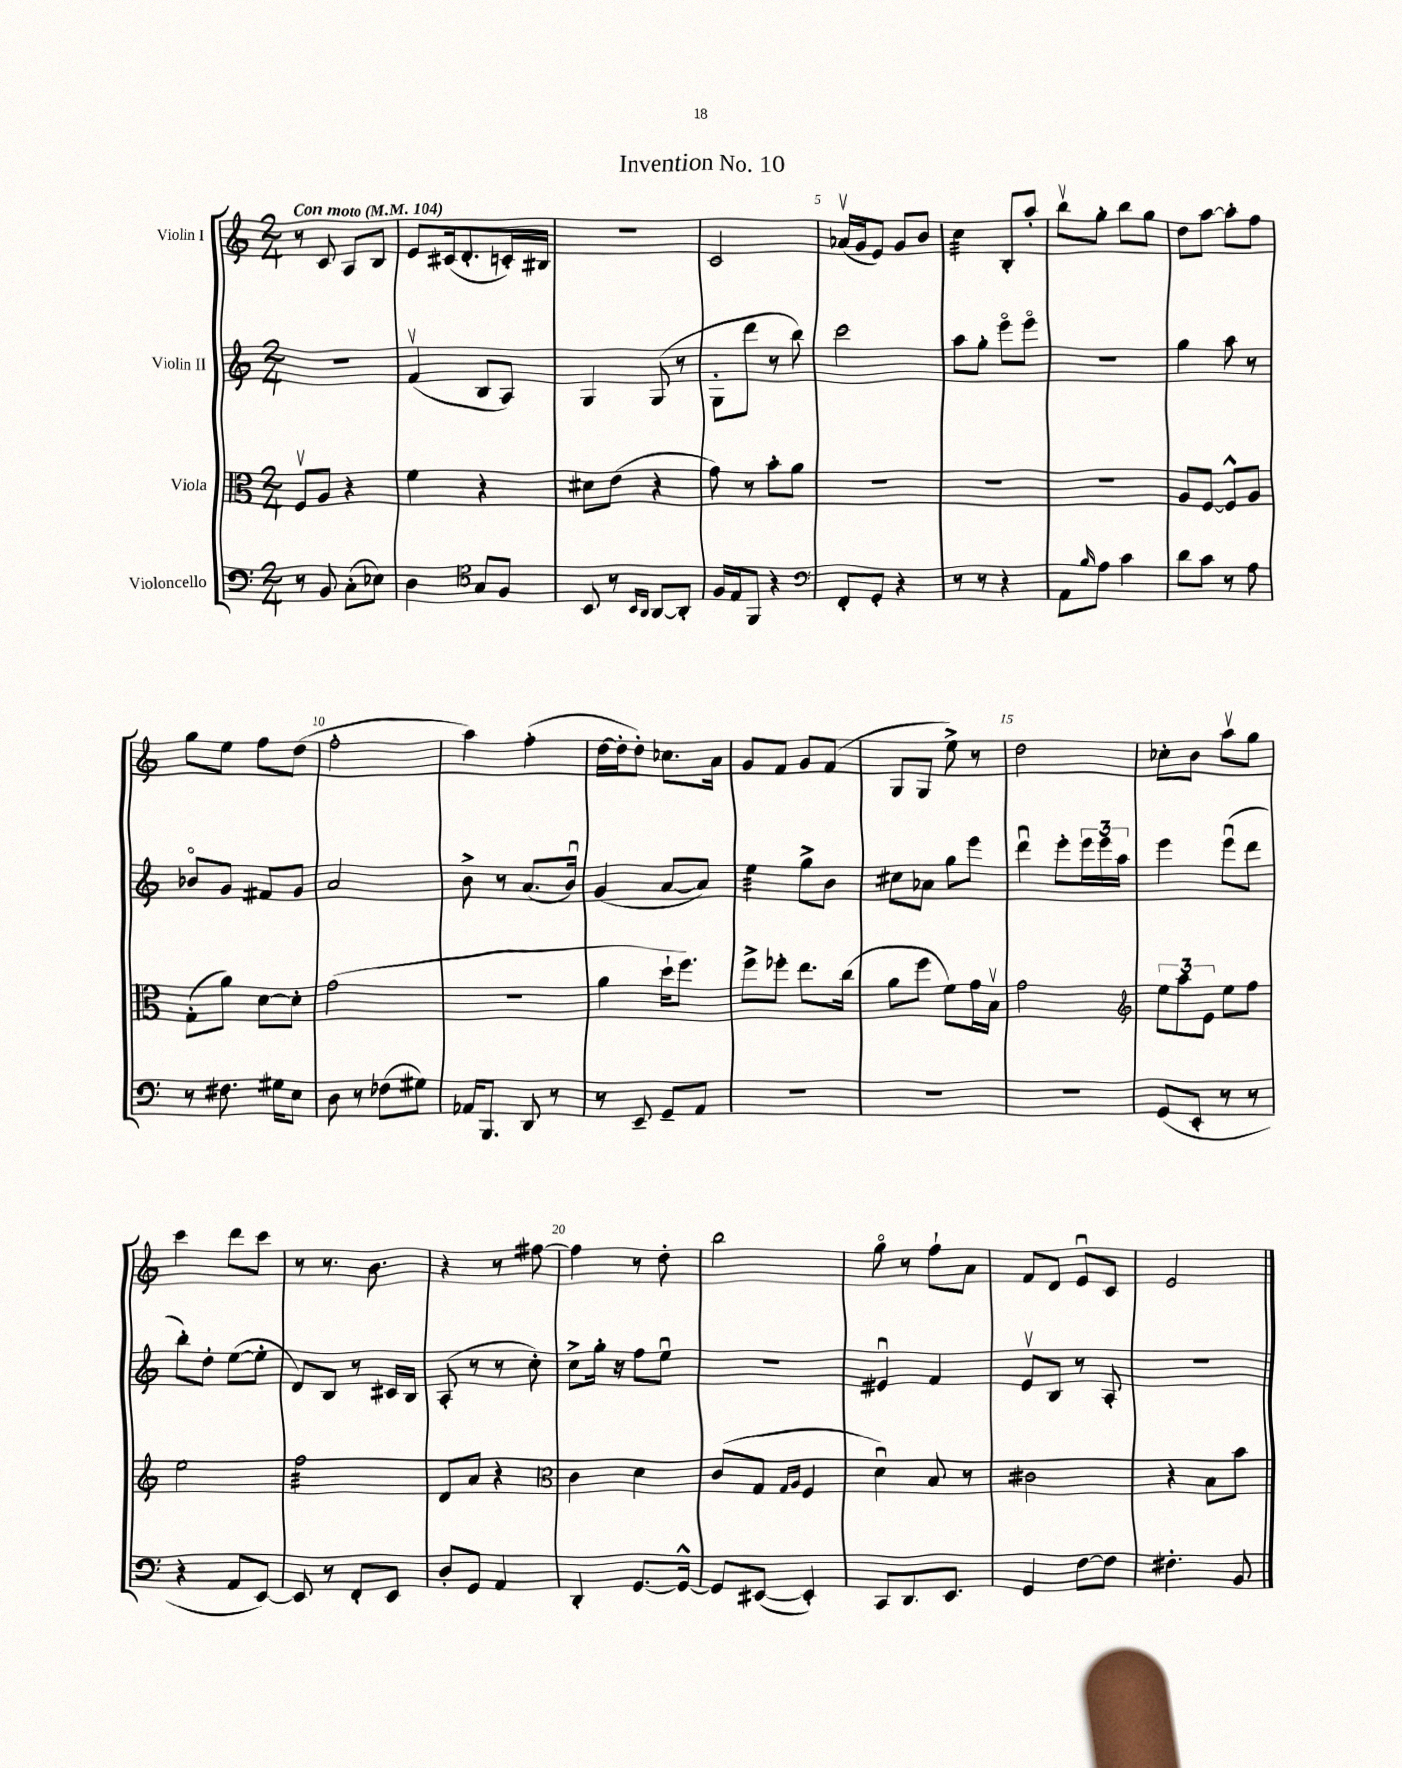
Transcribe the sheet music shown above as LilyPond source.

\header { title = "Invention No. 10" }
<<
\new StaffGroup <<
\new Staff = "s0" \with { instrumentName = "Violin I" } {
    \clef treble \key c \major \numericTimeSignature \time 2/4 \tempo "Con moto" 4 = 104
    r8 c'8 a8 b8 |
    e'8 cis'16( d'8.-. c'16-.) bis16 |
    r2 |
    c'2 |
    aes'16\upbow( g'16 e'8) g'8 b'8 |
    c''4:32 b8-. a''8-. |
    b''8\upbow g''8-. b''8 g''8 |
    d''8 a''8~ a''8-. f''8 |
    g''8 e''8 f''8 d''8( |
    f''2-. |
    a''4) f''4-.( |
    d''16~ d''16-. d''8-.) ces''8. a'16 |
    g'8 f'8 g'8 f'8( |
    g8 g8 e''8->) r8 |
    d''2 |
    ces''8-. b'8 a''8\upbow g''8 |
    c'''4 d'''8 c'''8 |
    r8 r8. b'8. |
    r4 r8 fis''8~ |
    fis''4 r8 d''8-. |
    b''2 |
    g''8\flageolet r8 f''8-! a'8 |
    f'8 d'8 e'8\downbow c'8 |
    e'2 \bar "|." |
}
\new Staff = "s1" \with { instrumentName = "Violin II" } {
    \clef treble \key c \major \numericTimeSignature \time 2/4
    R2 |
    f'4\upbow( b8 a8) |
    g4 g8( r8 |
    g8-. d'''8 r8 b''8) |
    c'''2 |
    a''8 g''8-. e'''8\flageolet e'''8\flageolet |
    R2 |
    g''4 a''8 r8 |
    bes'8\flageolet g'8 fis'8 g'8 |
    a'2 |
    b'8-> r8 a'8.( b'16\downbow) |
    g'4( a'8~ a'8) |
    e''4:32 g''8-> b'8 |
    cis''8 aes'8 g''8 e'''8 |
    d'''4\downbow e'''8-. \tuplet 3/2 { e'''16 e'''16 a''16 } |
    e'''4 e'''8\downbow( d'''8 |
    b''8-.) d''8-. e''8~( e''8-. |
    d'8) b8 r8 cis'16 b16 |
    a8-.( r8 r8 c''8-.) |
    c''8-> g''16-. r16 f''8 e''8\downbow |
    r2 |
    eis'4\downbow f'4 |
    e'8\upbow b8 r8 a8-. |
    R2 \bar "|." |
}
\new Staff = "s2" \with { instrumentName = "Viola" } {
    \clef alto \key c \major \numericTimeSignature \time 2/4
    f8\upbow a8 r4 |
    f'4 r4 |
    dis'8 e'8( r4 |
    g'8) r8 b'8-. a'8 |
    R2 |
    R2 |
    R2 |
    a8 f8~ f8-^ a8 |
    g8-.( a'8) d'8~ d'8-. |
    g'2( |
    r2 |
    a'4 d''16-! f''8.) |
    f''8-> fes''8-. e''8. c''16( |
    a'8 f''8 f'8) g'16 b16\upbow |
    g'2 |
    \clef treble \tuplet 3/2 { e''8 a''8 e'8 } e''8 f''8 |
    e''2 |
    f''2:32 |
    d'8 a'8 r4 |
    \clef alto c'4 d'4 |
    c'8( g8 \grace { g16 a16 } f4 |
    d'4\downbow) b8 r8 |
    cis'2 |
    r4 b8 b'8 \bar "|." |
}
\new Staff = "s3" \with { instrumentName = "Violoncello" } {
    \clef bass \key c \major \numericTimeSignature \time 2/4
    r8 b,8 c8-.( ees8) |
    d4 \clef tenor g8 f8 |
    b,8 r8 \grace { b,16 a,16 } a,8~ a,8-. |
    f16 e16 f,8 r4 |
    \clef bass f,8-. g,8-. r4 |
    r8 r8 r4 |
    a,8 \grace { b16 } a8 c'4 |
    d'8 c'8 r8 a8 |
    r8 fis8. gis16 e8 |
    d8 r8 fes8( gis8) |
    aes,16 b,,8. d,8 r8 |
    r8 e,8-- g,8-- a,8 |
    R2 |
    R2 |
    R2 |
    g,8( e,8-. r8 r8 |
    r4 a,8 e,8~) |
    e,8 r8 f,8-. e,8 |
    d8-. g,8 a,4 |
    d,4-. g,8.~ g,16~-^ |
    g,8 eis,8~( eis,4-.) |
    c,8 d,8. e,8. |
    g,4 f8~ f8 |
    fis4.-. b,8 \bar "|." |
}
>>
>>
\layout { \context { \Score \override BarNumber.break-visibility = ##(#f #t #t) barNumberVisibility = #(every-nth-bar-number-visible 5) } }
